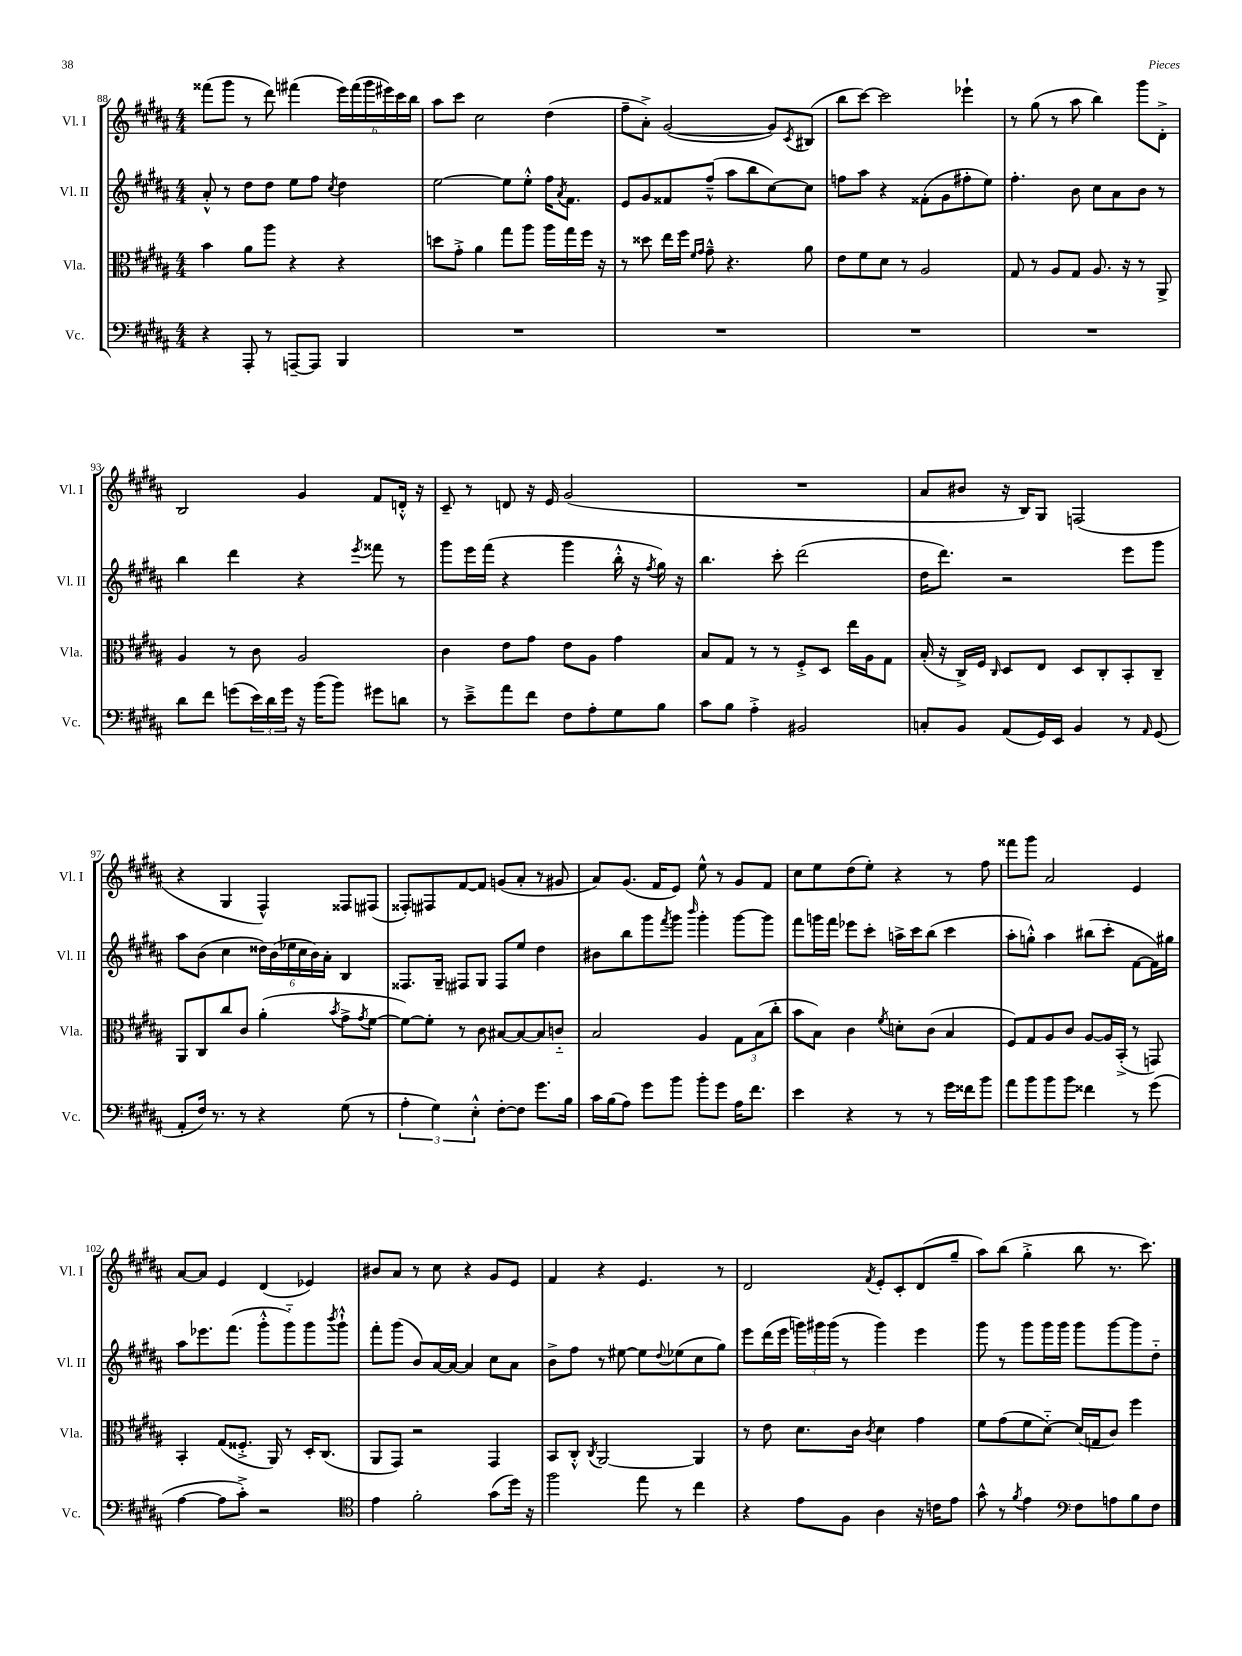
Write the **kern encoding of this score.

**kern	**kern	**kern	**kern
*part4	*part3	*part2	*part1
*staff4	*staff3	*staff2	*staff1
*I"Vc.	*I"Vla.	*I"Vl. II	*I"Vl. I
*I'Vc.	*I'Vla.	*I'Vl. II	*I'Vl. I
*clefF4	*clefC3	*clefG2	*clefG2
*k[f#c#g#d#a#]	*k[f#c#g#d#a#]	*k[f#c#g#d#a#]	*k[f#c#g#d#a#]
*M4/4	*M4/4	*M4/4	*M4/4
=88	=88	=88	=88
4r	4b\	8a#'^^/	(8fff##X\L
.	.	8r	8ggg#\J
8AAA#'/	8a#\L	8dd#\L	8r
8r	8aa#\J	8dd#\J	8ddd#\)
[8AAAn~/L	4r	8ee\L	(4fff#X\
8AAA/J]	.	8ff#\J	.
.	.	8qcc#/	.
4BBB/	4r	4dd#\	24eee\LL)
.	.	.	(24fff#\
.	.	.	24ggg#\
.	.	.	24eee#X\)
.	.	.	24ccc#\
.	.	.	24bb\JJ
=89	=89	=89	=89
1r	8ddn\L	[2ee\	8aa#\L
.	8g#'^\J	.	8ccc#\J
.	4a#\	.	2cc#\
.	8gg#\L	8ee\L]	.
.	8aa#\J	8ee'^^\J	.
.	16aa#\LL	16ff#\KL	(4dd#\
.	.	8qa#/	.
.	16gg#\	8.f#\J	.
.	16ff#\JJ	.	.
.	16r	.	.
=90	=90	=90	=90
1r	8r	8e/L	8ff#~\L
.	8dd##X\	8g#/	8a#'^\J)
.	16ee\LL	8f##X/	([2g#/
.	16ff#\JJ	.	.
.	16qqf#/LL	.	.
.	16qqg#/JJ	.	.
.	8g#~^^\	(8ff#~^^/J	.
.	4.r	8aa#\L	.
.	.	8bb\	.
.	.	[8cc#\)	8g#/L])
.	.	.	8qc#/
.	8a#\	8cc#\J]	(8B#X/J
=91	=91	=91	=91
1r	8e\L	8ffn\L	8bb\L
.	8f#\	8aa#\J	[8ccc#\J)
.	8d#\J	4r	2ccc#\]
.	8r	.	.
.	2A#/	(8f##X'\L	.
.	.	8g#\	.
.	.	8ff#X'\	4eee-X`\
.	.	8ee\J)	.
=92	=92	=92	=92
1r	8G#/	4.ff#'\	8r
.	8r	.	(8gg#\
.	8A#/L	.	8r
.	8G#/J	8b\	8aa#\
.	8.A#/	8cc#\L	4bb\)
.	.	8a#\	.
.	16r	.	.
.	8r	8b\J	8ggg#\L
.	8AA#^/	8r	8d#'^\J
!!LO:LB:g=z
=93	=93	=93	=93
8d#\L	4A#/	4bb\	2B/
8f#\J	.	.	.
(8gn\L	8r	4ddd#\	.
24e\L)	8c#\	.	.
24d#\	.	.	.
24g\JJ	.	.	.
16r	2A#/	4r	4g#/
(16b\KL	.	.	.
8b\J)	.	.	.
.	.	8qeee/	.
8g#X\L	.	8fff##X\	8f#/L
8dn\J	.	8r	16dn'^^/Jk
.	.	.	16r
=94	=94	=94	=94
8r	4c#\	8ggg#\L	8c#~/
8e~^\L	.	16eee\L	8r
.	.	(16fff#\JJ	.
8a#\	8e\L	4r	8dn/
8f#\J	8g#\J	.	16r
.	.	.	16e/
8F#\L	8e\L	4ggg#\	(2g#/
8A#'\	8A#\J	.	.
8G#\	4g#\	16bb'^^\	.
.	.	16r	.
.	.	8qff#/	.
8B\J	.	16gg#\)	.
.	.	16r	.
=95	=95	=95	=95
8c#\L	8B/L	4.bb\	1r
8B\J	8G#/J	.	.
4A#'^\	8r	.	.
.	8r	8ccc#'\	.
2BB#X/	8F#'^/L	(2ddd#\	.
.	8D#/J	.	.
.	16ee\LL	.	.
.	16A#\J	.	.
.	8G#\J	.	.
=96	=96	=96	=96
8Cn'/L	(16B'/	16dd#\KL	8a#/L
.	16r	8.ddd#\J)	.
8BB/J	16C#^/LL)	.	8b#X/J
.	16F#/JJ	.	.
.	16qqC#/	.	.
(8AA#/L	8D#/L	2r	16r
.	.	.	16B/KL)
16GG#/L)	8E/J	.	8G#/J
16EE/JJ	.	.	.
4BB/	8D#/L	.	(2Fn/
.	8C#'/	.	.
8r	8BB'/	8eee\L	.
16qqAA#/	.	.	.
(8GG#/	8C#~/J	8ggg#\J	.
!!LO:LB:g=z
=97	=97	=97	=97
8AA#'/L	8AA#/L	8aa#\L	4r
16F#/Jk)	8C#/	(8b\J	.
8.r	.	.	.
.	8cc#/	4cc#\	4G#/
8r	8c#/J	.	.
4r	(4a#'\	24dd##X\LL)	4F#^^/)
.	.	(24b\	.
.	.	24ee-X\	.
.	.	24cc#\	.
.	.	24b\)	.
.	.	24a#'\JJ	.
.	8qb/	.	.
(8G#\	8g#^\L	4B/	8F##X/L
.	8qg#/	.	.
8r	[8f#\J	.	(8F#X/J
=98	=98	=98	=98
6A#'\	8f#\L_)	8.F##X/L	8F##X'/L)
.	8f#'\J]	.	8F#X/
6G#\)	.	.	.
.	.	16G#~/Jk	.
.	8r	8F#X/L	[8f#/
6E'^^\	.	.	.
.	8c#\	8G#/J	8f#/J]
[8F#'\L	[8B#X/L	8F#/L	(8gn/L
8F#\J]	8B#/_	8ee/J	8a#'/J
8.g#\L	8B#/]	4dd#\	8r
.	8cn/J	.	8g#X/
16B\Jk	.	.	.
=99	=99	=99	=99
16c#\LL	2B/	8b#X\L	8a#/L)
(16B\J	.	.	.
8A#\J)	.	8bb\	(8.g#/J
8g#\L	.	8ggg#\	.
.	.	.	16f#/KL
.	.	8qfff#/	.
8b\J	.	8ggg#\J	8e/J)
.	.	16qqbbb/	.
8b'\L	4A#/	4ggg#'\	8ee^^\
8g#\J	.	.	8r
16A#\KL	12G#\L	[8ggg#\L	8g#/L
8.f#\J	.	.	.
.	(12B\	.	.
.	.	8ggg#\J]	8f#/J
.	12cc#'\J	.	.
=100	=100	=100	=100
4e\	8b\L	8fff#\L	8cc#\L
.	8B\J)	16gggn\L	8ee\
.	.	16fff#\JJ	.
4r	4c#\	8eee-X\L	(8dd#\
.	.	8ccc#'\J	8ee'\J)
.	8qf#/	.	.
8r	8dn'\L	16aan^\LL	4r
.	.	16ccc#\J	.
8r	(8c#\J	(8bb\J	.
16g#\LL	4B/	4ccc#\	8r
16f##X\J	.	.	.
8b\J	.	.	8ff#\
=101	=101	=101	=101
8a#\L	8F#/L)	8aa#'\L	8fff##X\L
8b\	8G#/	8ggn'^^\J)	8ggg#\J
8b\	8A#/	4aa#\	2a#/
8b\J	8c#/J	.	.
4f##X\	[8A#/L	(8bb#X\L	.
.	16A#/L]	8ccc#'\J	.
.	(16BB'^/JJ	.	.
8r	8r	[8f#\L	4e/
(8g#\	8GGn/)	16f#\L])	.
.	.	16gg#X\JJ	.
!!LO:LB:g=z
=102	=102	=102	=102
[4A#\	4BB'/	8aa#\L	[8a#/L
.	.	8.eee-X\	8a#/J]
8A#\L]	(8G#/L	.	4e/
.	.	(8.fff#\J	.
8c#'^\J)	8.F##X'^/J	.	.
2r	.	8ggg#'^^\L	(4d#/
.	16AA#/)	.	.
.	8r	8ggg#\)	.
.	16D#'/KL	8ggg#\	4e-X/)
.	(8.C#/J	.	.
.	.	8qbbb/	.
.	.	8ggg#`^^\J	.
=103	=103	=103	=103
*clefC4	*	*	*
4e\	8AA#/L	8fff#'\L	8b#X/L
.	8GG#/J)	(8ggg#\J	8a#/J
2f#'\	2r	8b/L)	8r
.	.	[16a#/L	8cc#\
.	.	16a#/JJ_	.
.	.	4a#/]	4r
(8g#\L	4GG#/	8cc#\L	8g#/L
16dd#\Jk)	.	8a#\J	8e/J
16r	.	.	.
=104	=104	=104	=104
2ff#\	8BB/L	8b^\L	4f#/
.	8C#'^^/J	8ff#\J	.
.	8qC#/	.	.
.	[2AA#/	8r	4r
.	.	[8ee#X\	.
8ee\	.	8ee#\L]	4.e/
.	.	8qqdd#/	.
8r	.	(8ee-X\	.
4cc#\	4AA#/]	8cc#\	.
.	.	8gg#\J)	8r
=105	=105	=105	=105
4r	8r	8eee\L	2d#/
.	8e\	(16ddd#\L	.
.	.	16eee\JJ	.
8e\L	8.d#\L	24gggn\LL)	.
.	.	24ggg#X\	.
.	.	(24ggg#\JJ	.
8F#\J	.	8r	.
.	16c#\Jk	.	.
.	8qc#/	.	8qf#/
4A#\	4d#\	4ggg#\)	8e'/L
.	.	.	8c#'/
16r	4g#\	4eee\	(8d#/
16cn\KL	.	.	.
8e\J	.	.	8gg#~/J
=106	=106	=106	=106
8g#^^\	8f#\L	8ggg#\	8aa#\L)
8r	(8g#\	8r	(8bb\J
8qf#/	.	.	.
4e\	8f#\	8ggg#\L	4gg#'^\
.	[8d#\J)	16ggg#\L	.
.	.	16ggg#\JJ	.
*clefF4	*	*	*
8F#\L	(16d#/LL]	8ggg#\L	8bb\
.	16Gn/J	.	.
8An\	8c#/J)	[8ggg#\	8.r
8B\	4ff#\	8ggg#\]	.
.	.	.	8.ccc#\)
8F#\J	.	8dd#\J	.
==	==	==	==
*-	*-	*-	*-
